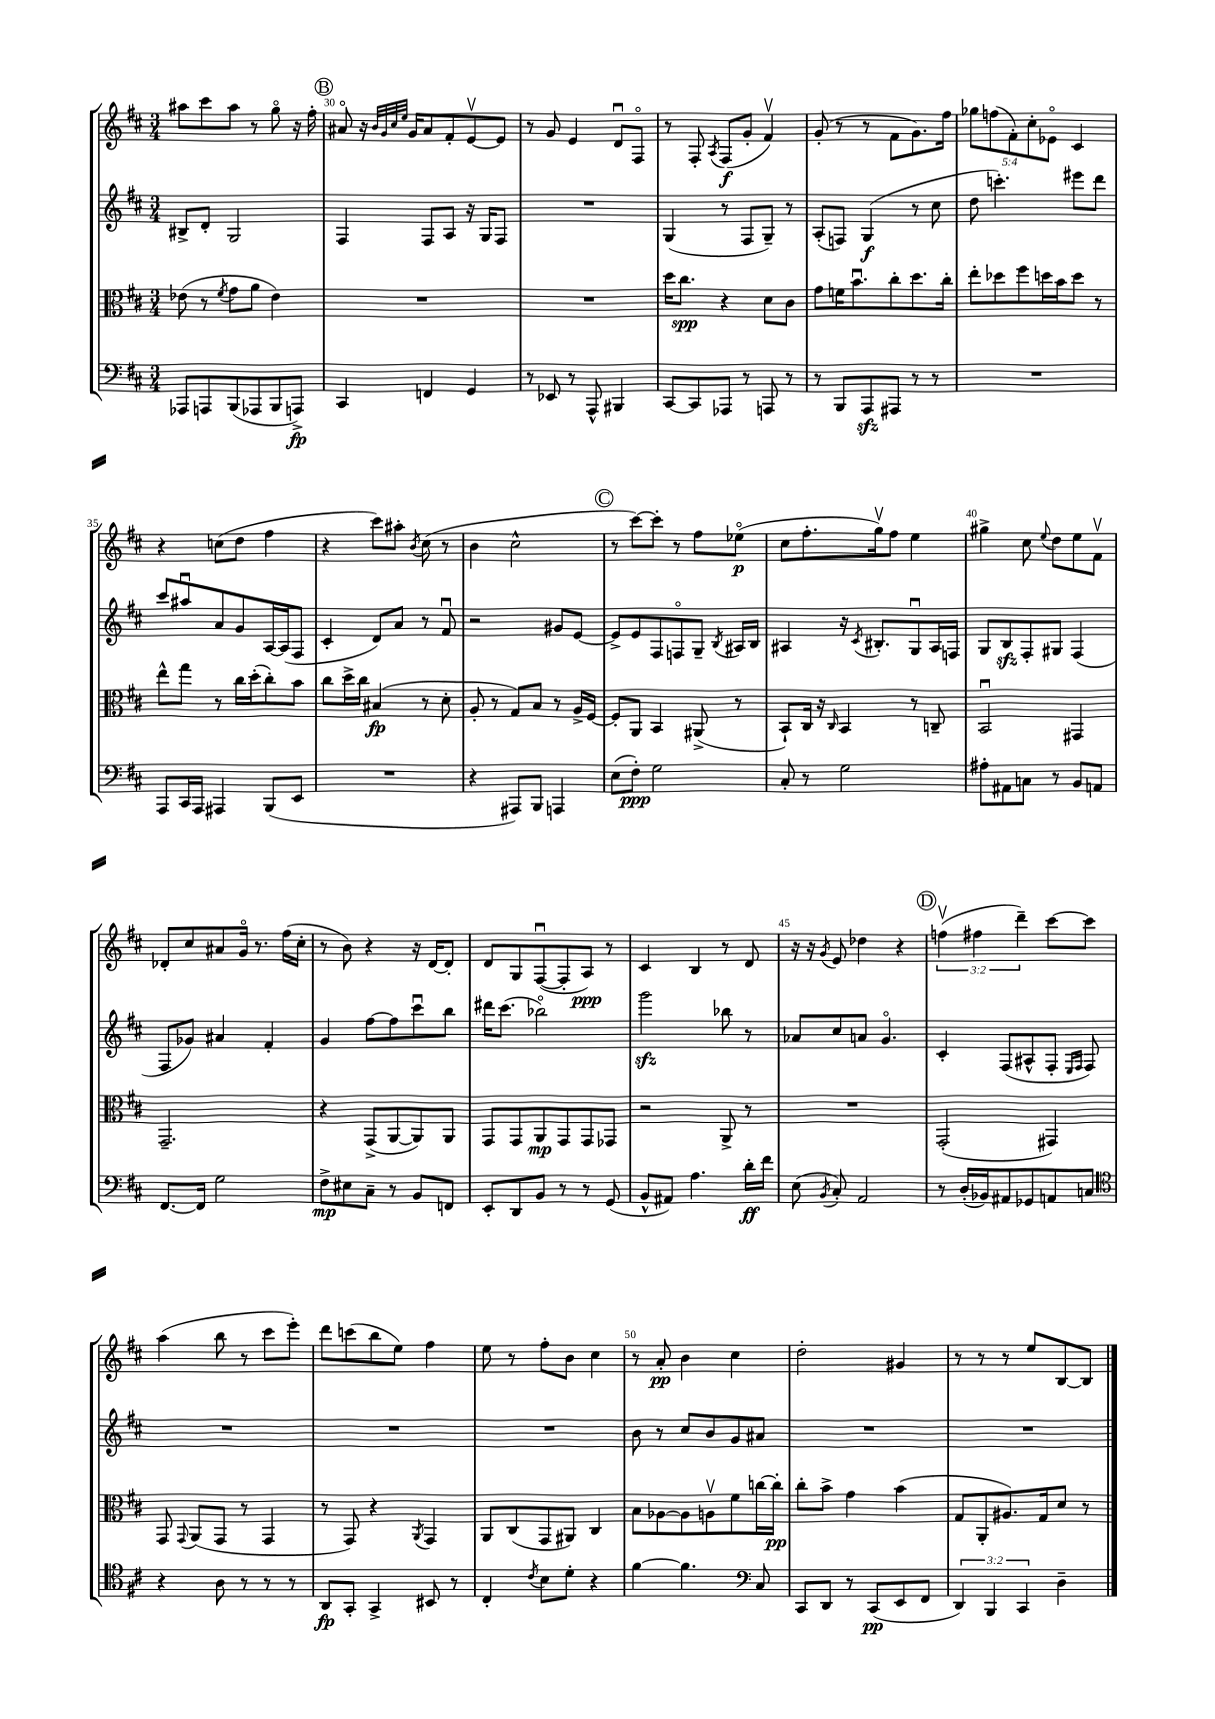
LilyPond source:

<<
\new StaffGroup <<
\new Staff = "s0" {
    \clef treble \key d \major \numericTimeSignature \time 3/4 \override Staff.TupletNumber.text = #tuplet-number::calc-fraction-text
    \autoBeamOff ais''8[ cis'''8 ais''8] r8 g''8\flageolet r16 fis''16-. |
    \mark \markup { \circle "B" } ais'8\flageolet r16 \grace { b'32[ g'32 cis''32 e''32] } g'16[ ais'8 fis'8-. e'8~\upbow e'8] |
    r8 g'8 e'4 d'8[\downbow fis8]\flageolet |
    r8 fis8-. \acciaccatura { a8 } fis8[\f( g'8]-. fis'4\upbow) |
    g'8-.( r8 r8 fis'8[ g'8.) fis''16] |
    \tuplet 5/4 { ges''8[ f''8( fis'8-.) cis''8-. ees'8]\flageolet } cis'4 |
    r4 c''8[( d''8] fis''4 |
    r4 cis'''8[) ais''8]-. \acciaccatura { b'8 } cis''8( r8 |
    b'4 cis''2-^ |
    \mark \markup { \circle "C" } r8 cis'''8[~) cis'''8]-. r8 fis''8[ ees''8]\flageolet\p( |
    cis''8[ fis''8.-. g''16\upbow) fis''8] e''4 |
    gis''4-> cis''8 \appoggiatura { e''8 } d''8[ e''8 fis'8]\upbow |
    des'8[-. cis''8 ais'8 g'16]\flageolet r8. fis''16[( cis''16]-. |
    r8 b'8) r4 r16 d'16[~ d'8]-. |
    d'8[ g8 fis8~\downbow( fis8-. a8]\ppp) r8 |
    cis'4 b4 r8 d'8 |
    r16 r16 \acciaccatura { g'8 } e'8 des''4 r4 |
    \mark \markup { \circle "D" } \tuplet 3/2 { f''4\upbow( fis''4 d'''4--) } cis'''8[~ cis'''8] |
    a''4( b''8 r8 cis'''8[ e'''8]-.) |
    d'''8[ c'''8( b''8 e''8]) fis''4 |
    e''8 r8 fis''8[-. b'8] cis''4 |
    r8 a'8-.\pp b'4 cis''4 |
    d''2-. gis'4 |
    r8 r8 r8 e''8[ b8~ b8] \bar "|." |
}
\new Staff = "s1" {
    \clef treble \key d \major \numericTimeSignature \time 3/4
    \autoBeamOff bis8[-> d'8]-. g2 |
    \mark \markup { \circle "B" } fis4 fis8[ a8] r16 g16[ fis8] |
    R2. |
    g4( r8 fis8[ g8]--) r8 |
    a8[-.( f8]) g4\f( r8 cis''8 |
    d''8 c'''4.-.) eis'''8[ d'''8] |
    cis'''8[ ais''8\downbow a'8 g'8 a16~ a16( fis8] |
    cis'4-. d'8[) a'8] r8 fis'8\downbow |
    r2 gis'8[ e'8]~ |
    \mark \markup { \circle "C" } e'8[-> e'8 fis8 f8\flageolet g8]-- \acciaccatura { b8 } ais16[ b16] |
    ais4 r16 \acciaccatura { cis'8 } bis8.[-. g8\downbow ais16 f16] |
    g8[ b8\sfz fis8-. gis8] fis4( |
    fis8[ ges'8]) ais'4 fis'4-. |
    g'4 fis''8[~ fis''8 cis'''8\downbow b''8] |
    dis'''16[ cis'''8.]( bes''2\flageolet) |
    g'''2\sfz bes''8 r8 |
    aes'8[ cis''8 a'8] g'4.\flageolet |
    \mark \markup { \circle "D" } cis'4-. fis8[( ais8-^ fis8]-. \grace { e16[ fis16] } fis8) |
    R2. |
    R2. |
    R2. |
    b'8 r8 cis''8[ b'8 g'8 ais'8] |
    R2. |
    R2. \bar "|." |
}
\new Staff = "s2" {
    \clef alto \key d \major \numericTimeSignature \time 3/4
    \autoBeamOff ees'8( r8 \acciaccatura { fis'8 } g'8[ a'8] ees'4) |
    \mark \markup { \circle "B" } R2. |
    R2. |
    d''16[ cis''8.]\spp r4 d'8[ cis'8] |
    g'8[ f'16 b'8.\downbow cis''8-. d''8. cis''16]-. |
    e''8[-. des''8 fis''8 d''16 b'16 d''8] r8 |
    e''8[-^ g''8] r8 cis''16[ d''16-.( cis''8-.) b'8] |
    cis''8[ d''16-> cis''16] bis4\fp( r8 d'8-. |
    a8-. r8 g8[) b8] r8 a16[-> fis16]~ |
    \mark \markup { \circle "C" } fis8[-. a,8] b,4 ais,8->( r8 |
    b,8[-!) cis16] r16 \grace { cis16 } b,4 r8 c8-- |
    b,2\downbow gis,4 |
    g,2.-- |
    r4 g,8[->( a,8~ a,8) a,8] |
    g,8[ g,8 a,8\mp g,8 g,8 ges,8] |
    r2 a,8-> r8 |
    R2. |
    \mark \markup { \circle "D" } g,2-.( gis,4) |
    g,8 \appoggiatura { g,8 } a,8[( g,8] r8 g,4 |
    r8 g,8) r4 \acciaccatura { a,8 } g,4 |
    a,8[ cis8( g,8 ais,8]) cis4 |
    b8[ aes8~ aes8 a8\upbow fis'8 c''16~ c''16]-.\pp |
    cis''8[-. b'8]-> g'4 b'4( |
    g8[ a,8-. ais8.) g16 d'8] r8 \bar "|." |
}
\new Staff = "s3" {
    \clef bass \key d \major \numericTimeSignature \time 3/4 \override Staff.TupletNumber.text = #tuplet-number::calc-fraction-text
    \autoBeamOff aes,,8[ a,,8 b,,8( aes,,8 b,,8 a,,8]->\fp) |
    \mark \markup { \circle "B" } cis,4 f,4 g,4 |
    r8 ees,8 r8 a,,8-^ bis,,4 |
    cis,8[~ cis,8 aes,,8] r8 a,,8 r8 |
    r8 b,,8[ a,,8\sfz ais,,8] r8 r8 |
    R2. |
    a,,8[ cis,16 a,,16] ais,,4 b,,8[( e,8] |
    R2. |
    r4 ais,,8[) b,,8] a,,4 |
    \mark \markup { \circle "C" } e8[( fis8]-.\ppp) g2 |
    cis8-. r8 g2 |
    ais8[-. ais,8 c8] r8 b,8[ a,8] |
    fis,8.[~ fis,16] g2 |
    fis8[->\mp eis8 cis8]-- r8 b,8[ f,8] |
    e,8[-. d,8 b,8] r8 r8 g,8( |
    b,8[-^ ais,8]) a4. d'16[-.\ff fis'16] |
    e8( \acciaccatura { b,8 } cis8-.) a,2 |
    \mark \markup { \circle "D" } r8 d16[-.( bes,16) ais,8 ges,8 a,8 c8] |
    \clef tenor r4 a8 r8 r8 r8 |
    a,8[\fp g,8]-. g,4-> bis,8 r8 |
    cis4-. \acciaccatura { cis'8 } b8[ d'8]-. r4 |
    fis'4~ fis'4. \clef bass cis8 |
    cis,8[ d,8] r8 cis,8[\pp( e,8 fis,8] |
    \tuplet 3/2 { d,4) b,,4 cis,4 } d4-- \bar "|." |
}
>>
>>
\layout { \context { \Score currentBarNumber = #29 \override BarNumber.break-visibility = ##(#f #t #t) barNumberVisibility = #(every-nth-bar-number-visible 5) } }
